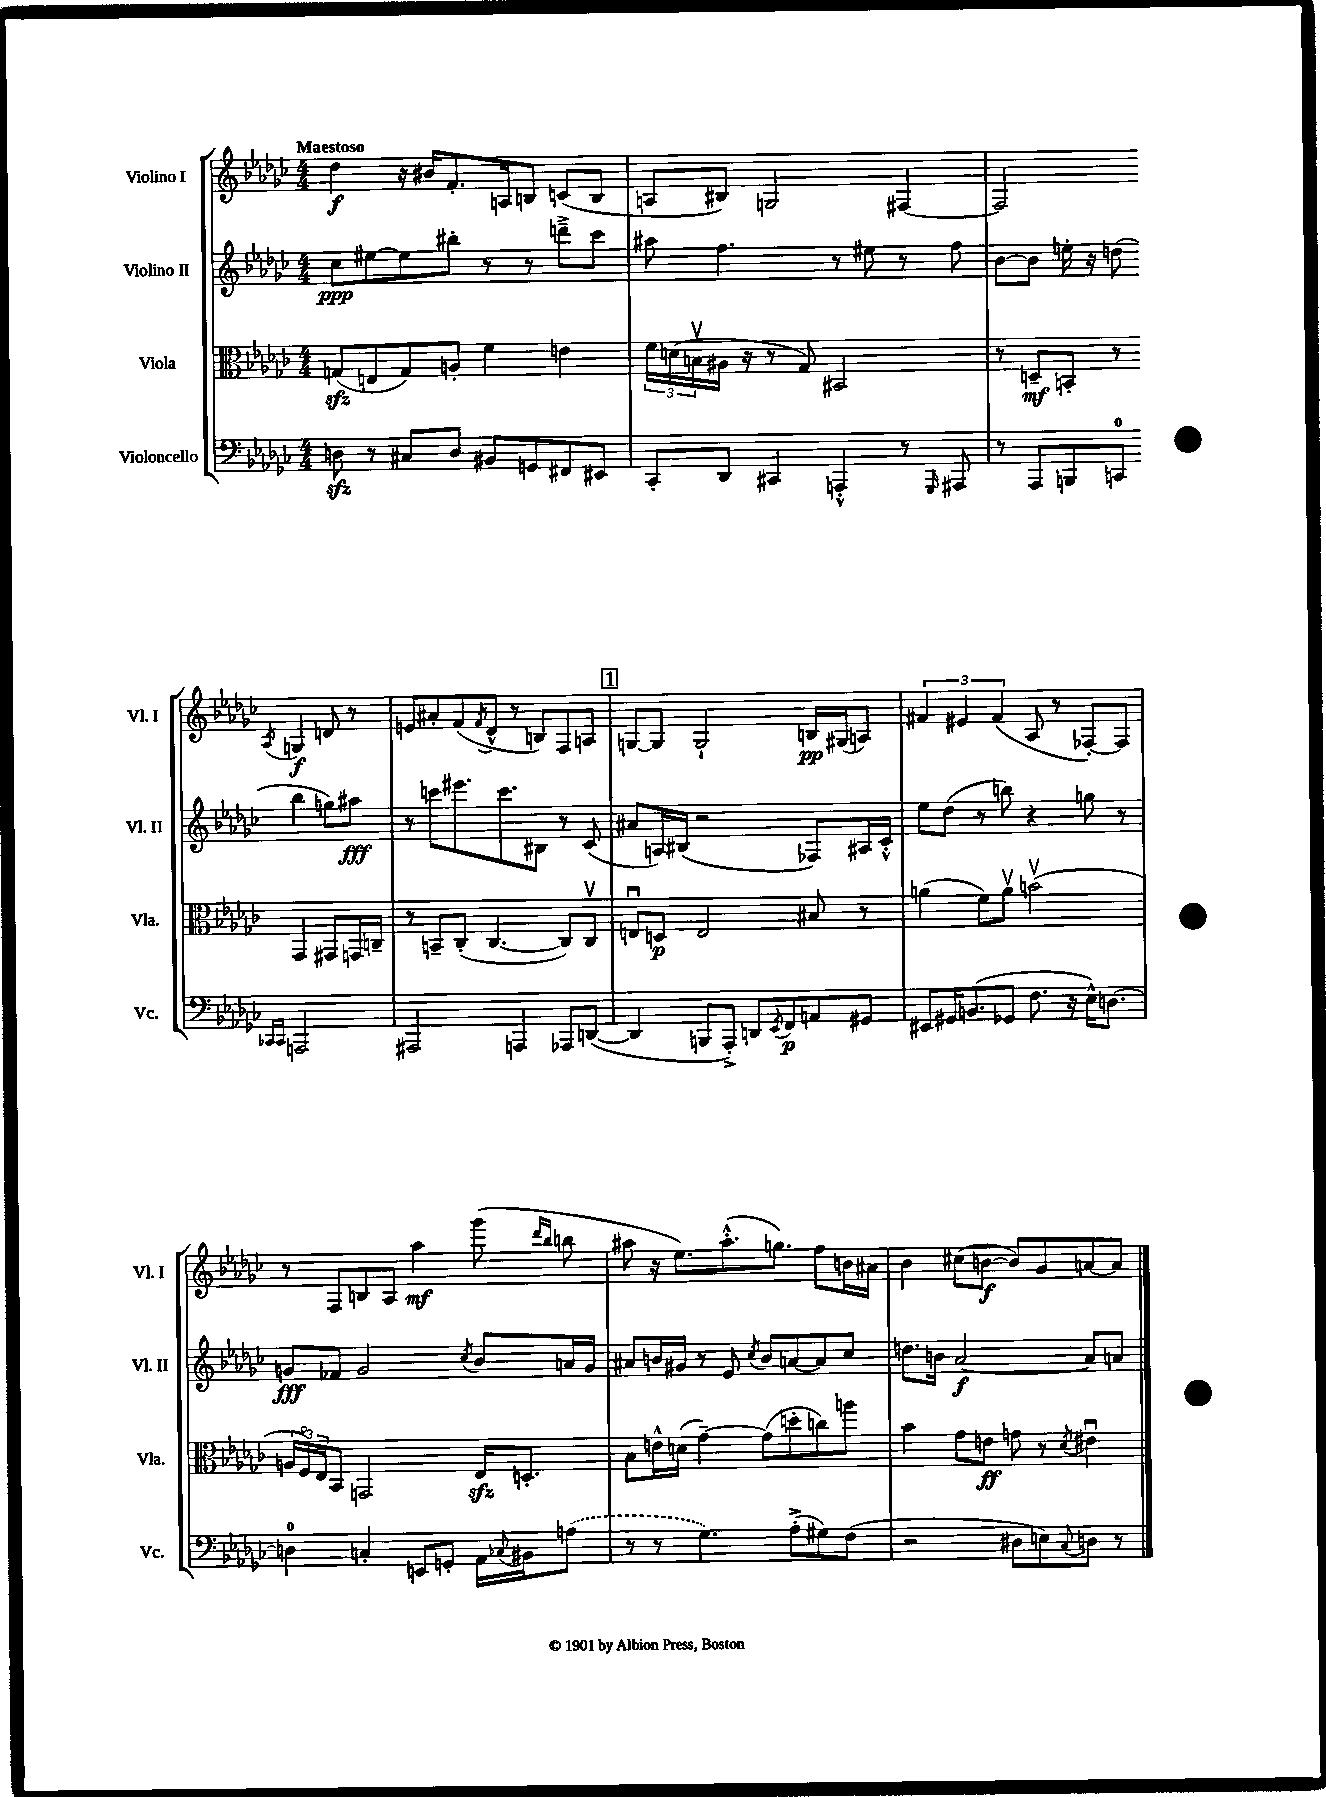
<<
\new StaffGroup <<
\new Staff = "s0" \with { instrumentName = "Violino I" shortInstrumentName = "Vl. I" } {
    \clef treble \key ges \major \numericTimeSignature \time 4/4 \tempo "Maestoso"
    des''4\f r16 bis'16 f'8.-. a16 b8 c'8( b8 |
    a8 bis8) g2 fis4~ |
    fis2 \acciaccatura { aes8 } g4\f d'8 r8 |
    e'8 ais'8-. f'8( \acciaccatura { f'8 } des'8-^ r8 b8) f8 a8 |
    \mark \markup { \box "1" } g8~ g8 g2-! b16\pp gis16( a8) |
    \tuplet 3/2 { fis'4 eis'4 fis'4( } aes8 r8 fes8~-.) fes8 |
    r8 f8 b8 aes8 aes''4\mf ges'''8( \grace { des'''16 bes''16 } b''8 |
    ais''8 r16 ees''8.) ais''8.-.-^( g''8.) f''8 b'16 ais'16 |
    bes'4 cis''8( b'8~\f b'8) ges'8 a'8~ a'8 \bar "|." |
}
\new Staff = "s1" \with { instrumentName = "Violino II" shortInstrumentName = "Vl. II" } {
    \clef treble \key ges \major \numericTimeSignature \time 4/4
    ces''8\ppp eis''8~ eis''8 bis''8-. r8 r8 d'''8---> ces'''8 |
    ais''8 f''4. r8 eis''8 r8 f''8 |
    bes'8~ bes'8 e''16-. r16 d''8( bes''4 g''8) ais''8\fff |
    r8 c'''8 eis'''8. c'''8. bis8 r8 ces'8( |
    \mark \markup { \box "1" } ais'8 a16) bis16( r2 fes8) ais16 ces'16-.-^ |
    ees''8 des''8( r8 b''8) r4 g''8 r8 |
    g'8\fff fes'8 g'2 \acciaccatura { ces''8 } bes'8 a'16 g'16 |
    ais'8 b'16 gis'16 r8 ees'8 \acciaccatura { ces''8 } b'8 a'8~ a'8 ces''8 |
    d''8. b'16 aes'2~\f aes'8 a'8 \bar "|." |
}
\new Staff = "s2" \with { instrumentName = "Viola" shortInstrumentName = "Vla." } {
    \clef alto \key ges \major \numericTimeSignature \time 4/4
    g8\sfz( e8 g8) a8-. f'4 e'4 |
    \tuplet 3/2 { f'16 d'16( b16\upbow } ais16 r16 r8 ges8) bis,2 |
    r8 d8--\mf b,8-. r8 ges,4 gis,8 g,16 c16-- |
    r8 b,8-- ces8-.( ces4.~ ces8) ces8\upbow |
    \mark \markup { \box "1" } e8\downbow d8\p e2 bis8 r8 |
    a'4( f'8) a'8\upbow b'2\upbow( |
    \tuplet 3/2 { a16 f16\flageolet) ees16 } bes,8 g,2 ees16\sfz d8.-. |
    bes8 e'16-^ d'16( ges'4~--) ges'8( d''8-. c''8) a''8 |
    bes'4 ges'8 e'8\ff g'8 r8 \acciaccatura { des'8 } eis'4\downbow \bar "|." |
}
\new Staff = "s3" \with { instrumentName = "Violoncello" shortInstrumentName = "Vc." } {
    \clef bass \key ges \major \numericTimeSignature \time 4/4
    d8\sfz r8 cis8 d8 bis,8 g,8 fis,8 eis,8 |
    ces,8-. des,8 cis,4 a,,4-.-^ r8 \grace { ges,,16 } ais,,8 |
    r8 aes,,8 b,,8 c,8-0 \grace { ces,16 ces,16 } a,,2 |
    ais,,2 a,,4 aes,,8 d,8~( |
    \mark \markup { \box "1" } d,4 b,,8 aes,,8-.->) d,8 \acciaccatura { ees,8 } f,8\p a,8 gis,8 |
    eis,8 gis,16 b,8.( ges,8 f8. r16 ees16-^) d8.~ |
    d4-0 c4-. e,8 g,8-. aes,16 \appoggiatura { ces8 } bis,16 \once \slurDashed a8( |
    r8 r8 ges4.) aes8-.->( gis8) f8( |
    r2 dis8 e8) \appoggiatura { ces8 } d8 r8 \bar "|." |
}
>>
>>
\layout { \context { \Score \remove "Bar_number_engraver" } }
